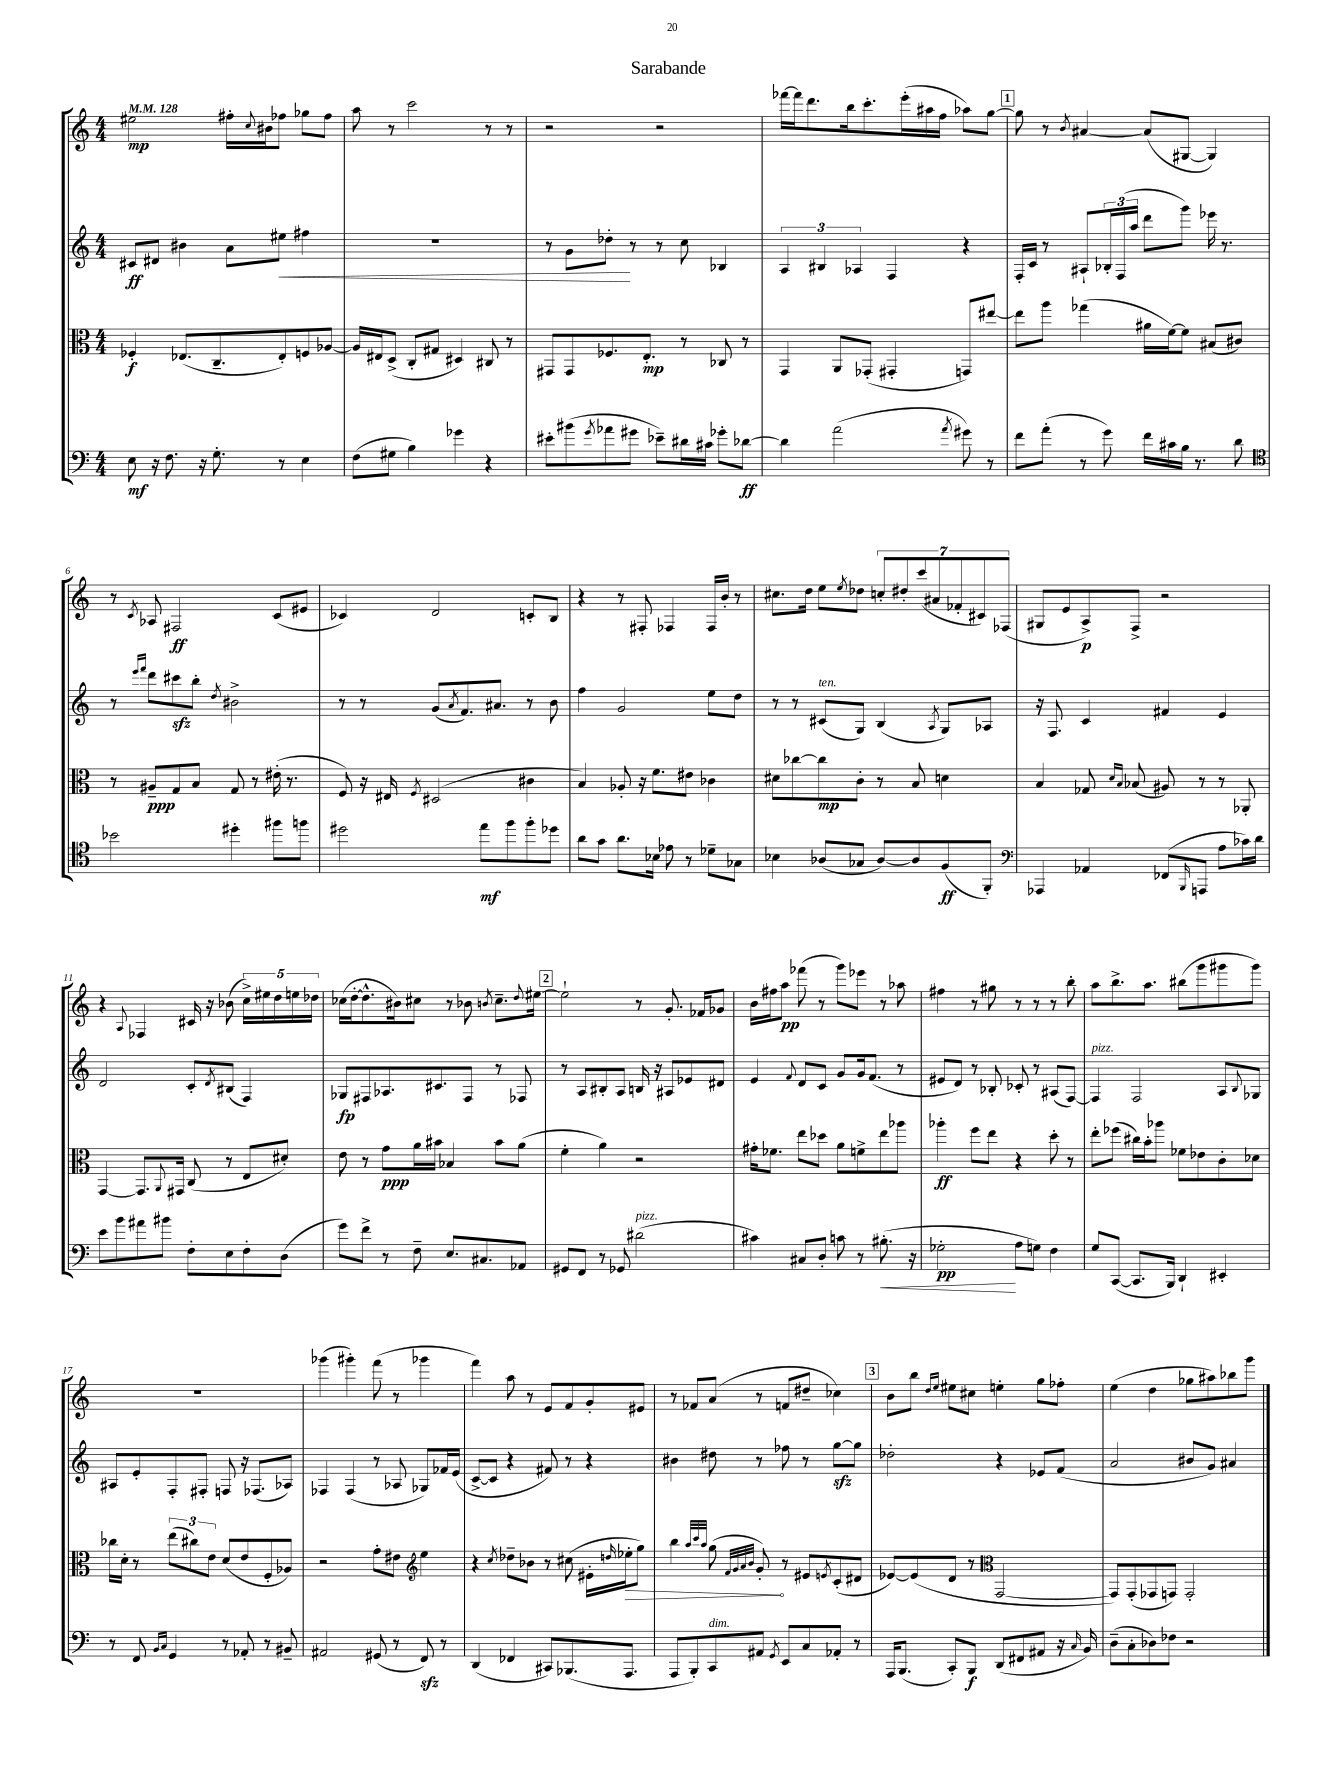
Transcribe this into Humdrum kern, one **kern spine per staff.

**kern	**kern	**kern	**kern
*staff4	*staff3	*staff2	*staff1
*clefF4	*clefC3	*clefG2	*clefG2
*k[]	*k[]	*k[]	*k[]
*M4/4	*M4/4	*M4/4	*M4/4
*MM128	*MM128	*MM128	*MM128
8E\	4F-'/	8c#/L	2ee#\
16r	.	8d#/J	.
8.F\	.	.	.
.	(8.E-/L	4b#\	.
16r	.	.	.
8.G'\	8.C~/	.	.
.	.	8a\L	16ff#'\LL
.	.	.	8qqcc/
.	.	.	16b#\J
8r	8E-'/)	8ee#\J	8ff-\J
4E\	8F/	4ff#\	8gg-\L
.	[8A-/J	.	8ff-\J
=	=	=	=
(8F\L	16A-/]LL	1r	8aa\
.	16E#/J	.	.
8G#\J	(8D^/J	.	8r
4B\)	8C'/L	.	2ccc\
.	8G#/J	.	.
4g-\	4D#/)	.	.
4r	8C#/	.	8r
.	8r	.	8r
=	=	=	=
8e#'\L	8GG#/L	8r	2r
(8b#\	8GG#/	8g\L	.
8qg/	.	.	.
8a-\	8.F-/	8dd-'\J	.
8g#\J	.	8r	.
.	8.E'/J	.	.
8e-~\L)	.	8r	2r
16d#\L	8r	8cc\	.
16c#\JJ	.	.	.
8g-'\L	8C-/	4B-/	.
[8d-\J	8r	.	.
=	=	=	=
4d-\]	4GG/	6A/	[16fff-\LL
.	.	.	16fff-\]J
.	.	.	8.ddd\
.	.	6B#/	.
(2a\	8AA/L	.	.
.	.	.	16bb\k
.	.	6A-/	.
.	(8GG-'/J	.	8.ccc'\
.	4GG#'/	4F/	.
.	.	.	(16eee'\L
.	.	.	16aa#\
.	.	.	16ff\JJ
8qa/	.	.	.
8g#\)	8GG/L)	4r	8aa-\L)
8r	[8ee#/J	.	[8gg\J
=	=	=	=
8f\L	8ee#\]L	16F'/LL	8gg\]
.	.	16c/JJ	.
(8a'\J	8aa\J	8r	8r
.	.	.	8qb/
8r	(4gg-\	8A#`/L	[4a#/
8g\)	.	24B-'/L	.
.	.	(24F/	.
.	.	24aa/JJ	.
16f\LL	16a#\LL	8ddd\L	(8a#/]L
16c#\	[16f\J)	.	.
16B\JJ	8f\]J	8ggg\J)	[8G#/J
8.r	.	.	.
.	(8B#/L	16eee-\	4G#/])
.	.	8.r	.
8d\	8c#/J)	.	.
=	=	=	=
*clefC4	*	*	*
2b-\	8r	8r	8r
.	.	16qqeee/LL	.
.	.	16qqfff/JJ	8qc/
.	8A#~/L	8ddd\L	8A-/
.	8G/	8ccc#\	2F#/
.	8B/J	8bb'\J	.
.	.	8qdd/	.
4dd#'\	8G/	2b#^\	.
.	8r	.	.
8ff#\L	(16e#'\	.	(8c/L
.	8.r	.	.
8ff\J	.	.	8e#/J
=	=	=	=
2dd#\	8F/)	8r	4c-/)
.	16r	8r	.
.	16E#/	.	.
.	8qF/	.	.
.	(2D#/	(8g/L	2d/
.	.	8qa/	.
.	.	8.f/)	.
8ee\L	.	.	.
.	.	8.a#/J	.
8ff\	.	.	.
8ff'\	4c#\	8r	8c'/L
8dd-\J	.	8b\	8B/J
=	=	=	=
8a\L	4B/)	4ff\	4r
8g\J	.	.	.
8.a\L	8A-'/	2g/	8r
.	16r	.	8F#'/
16B-\Jk	8.f\L	.	.
8e-\	.	.	4F-/
8r	8e#\J	.	.
8d-~\L	4c-\	8ee\L	16F-/LL
.	.	.	16b'/JJ
8G-\J	.	8dd\J	8r
=	=	=	=
4B-\	8d#\L	8r	8.cc#\L
.	[8cc-\	8r	.
.	.	.	16dd\Jk
(8A-/L	8cc-\]	(8c#/L	8ee\L
.	.	.	8qee/
8G-/J	8c'\J	8G/J)	8dd-\J
[8A-/L)	8r	(4B/	14cc'/L
.	.	.	14dd#'/
8A-/]	8B/	.	.
.	.	.	(14ccc/
.	.	.	14a#/
.	.	8qA/	.
(8F/	4d\	8G/L)	.
.	.	.	14f-'/
.	.	.	14c#/)
8FF'/J)	.	8A-/J	.
.	.	.	(14F-/J
=	=	=	=
*clefF4	*	*	*
4AAA-/	4B/	16r	8G#/L
.	.	8.F/	.
.	.	.	8e/
4AA-/	8G-/	4c/	8A^/)
.	16qqd/LL	.	.
.	16qqB/JJ	.	.
.	(8B-/	.	8F^/J
(8FF-/L	8A#/)	4f#/	2r
16qqBBB/	.	.	.
8AAA/J	8r	.	.
8A\L	8r	4e/	.
16c-\L)	8AA-'/	.	.
16d\JJ	.	.	.
=	=	=	=
8e\L	[4GG/	2d/	4r
8b\	.	.	.
.	.	.	8qqA/
8a#\	8.GG/]L	.	4F-/
8b#\J	.	.	.
.	8qqAA/	.	.
.	16GG#/Jk	.	.
8F'\L	(8C/	8c'/L	16c#/
.	.	.	16r
.	.	8qd/	.
8E\	8r	(8B#/J	(8b-\
8F'\	8E/L	4F/)	20cc^\LL)
.	.	.	20ee#\
.	.	.	20dd\
(8D\J	8d#'/J)	.	.
.	.	.	20ee\
.	.	.	20dd-\JJ
=	=	=	=
8g\L)	8e\	8G-/L	(16cc-\LL
.	.	.	[16dd'\J
8f^\J	8r	8F#/	8.dd^^\]
8r	8g\L	8.A-/	.
.	.	.	16b#\k)
8F~\	16a\L	.	8cc#\J
.	16b#\JJ	8.c#/	.
8.E/L	4B-/	.	8r
.	.	8F#/J	8b-\
8.C#/	.	.	.
.	.	.	8qb/
.	8b#\L	8r	8.cc#~\L
8AA-/J	(8a\J	8F-/	.
.	.	.	8qqdd/
.	.	.	[16ee#\Jk
=	=	=	=
8GG#/L	4f'\	8r	2ee#`\]
8FF/J	.	8A/L	.
8r	4a\)	8B#'/	.
8GG-/	.	8A/J	.
(2d#\	2r	16B/	8r
.	.	16r	.
.	.	8A#/L	8.g'/
.	.	8e-/	.
.	.	.	16f-/LK
.	.	8d#/J	8g-/J
=	=	=	=
4c#\)	16g#'\LK	4e/	16b\LL
.	8.f-\J	.	16ff#\J
.	.	.	8aa\J
.	.	8qqf/	.
8C#/L	8ee\L	8d/L	(8fff-\
8D'/J	8dd-\J	8c/J	8r
8c\	8a\L	8g/L	8ggg\L)
8r	8f^\	16g/k	8eee-\J
.	.	(8.f/J	.
(8.B#'\	8ee\	.	8r
.	8aa-\J	8r	8aa-\
16r	.	.	.
=	=	=	=
2G-'\	4aa-'\	8e#/L	4ff#\
.	.	8d/J)	.
.	8ff\L	8r	8r
.	8ee\J	8B-'/	8gg#\
8A\L	4r	8c-'/	8r
8G\J)	.	8r	8r
4F\	8dd'\	(8A#/L	8r
.	8r	[8F/J)	8bb'\
=	=	=	=
8G/L	8ee'\L	4F/]	8aa\L
([8CC/J	(8ff-\J	.	8.bb^\
8.CC/]L	16cc#\LL)	2F/	.
.	16b'\J	.	8.aa\J
.	8aa-\J	.	.
16BBB/Jk)	.	.	.
4DD`/	8f-\L	.	(8bb#\L
.	8e-\	.	8ggg\
4EE#'/	8c'\	8A/L	8ggg#\
.	.	8qqB/	.
.	8d-\J	8G-/J	8ggg#\J)
=	=	=	=
8r	16cc-\LL	8A#/L	1r
.	16d'\JJ	.	.
8FF/	8r	8e'/	.
16qqBB/LL	.	.	.
16qqC/JJ	.	.	.
4GG/	(12ee\L	8F'/	.
.	12cc#\)	.	.
.	.	8F#'/J	.
.	12e\J	.	.
8r	(8d/L	8F/	.
8AA-'/	8e/	16r	.
.	.	(8.F-/L	.
8r	8F'/	.	.
8BB#~/	8A-/J)	8A-/J)	.
=	=	=	=
2AA#/	2r	4F-/	(4ggg-\
.	.	(4F-/	4ggg#'\)
(8GG#/	8g'\L	8r	(8fff\
8r	8e#\J	8A-/	8r
*	*clefG2	*	*
8FF/)	4ee\	8G-/L)	4ggg-\
8r	.	16f-/L	.
.	.	(16e/JJ	.
=	=	=	=
(4DD/	4r	[8c^/L	4fff\)
.	.	8c/]J	.
.	8qcc/	.	.
4FF-/	8dd-~\L	4r	8aa\
.	8b-\J	.	8r
8CC#/L)	8r	8f#/)	8e/L
(8.BBB-/	(8cc#\	8r	8f/
.	16e#'\LL	4r	8g'/
.	16qqdd/	.	.
8.AAA/J	16ee-'\J	.	.
.	8gg\J)	.	8e#/J
=	=	=	=
8AAA/L	4bb\	4b#\	8r
8BBB'/)	.	.	8f-/L
.	32qqaa/LLL	.	.
.	32qqccc/	.	.
.	32qqaa/JJJ	.	.
8CC/	(8gg\	8dd#\	(8a/J
.	32qqf/LLL	.	.
.	32qqg/	.	.
.	32qqa/	.	.
.	32qqb/JJJ	.	.
8AA#/J	8g'/)	8r	8r
8qGG/	.	.	.
8EE/L	8r	8ff-\	8f/L
8C/	8e#/L	8r	8dd#~/J
.	8qe/	.	.
8AA-'/J	(8c'/	[8gg\L	4cc-\)
8r	8d#/J	8gg\]J	.
=	=	=	=
16AAA/LK	[8e-/L)	2dd-'\	8b\L
(8.BBB/J	.	.	.
.	(8e-/]	.	8bb\J
.	.	.	16qqdd/LL
.	.	.	16qqee/JJ
8CC'/L)	8d/J	.	8ee#\L
8BBB/J	8r	.	8cc#\J
*	*clefC3	*	*
(8DD/L	[2GG/	4r	4ee'\
8FF#/	.	.	.
8AA#/J	.	8e-/L	8gg\L
16r	.	(8f/J	8ff-'\J
16qqC/	.	.	.
16BB/)	.	.	.
=	=	=	=
(8D~\L	8GG/]L)	2a/	(4ee\
8C'\	(8GG'/	.	.
8D-\)	8GG-/	.	4dd\
8F-\J	8GG/J)	.	.
2r	2GG'/	8b#/L	8gg-\L
.	.	8g/J)	8aa#\)
.	.	4a#/	8bb-\
.	.	.	8ggg\J
==	==	==	==
*-	*-	*-	*-
